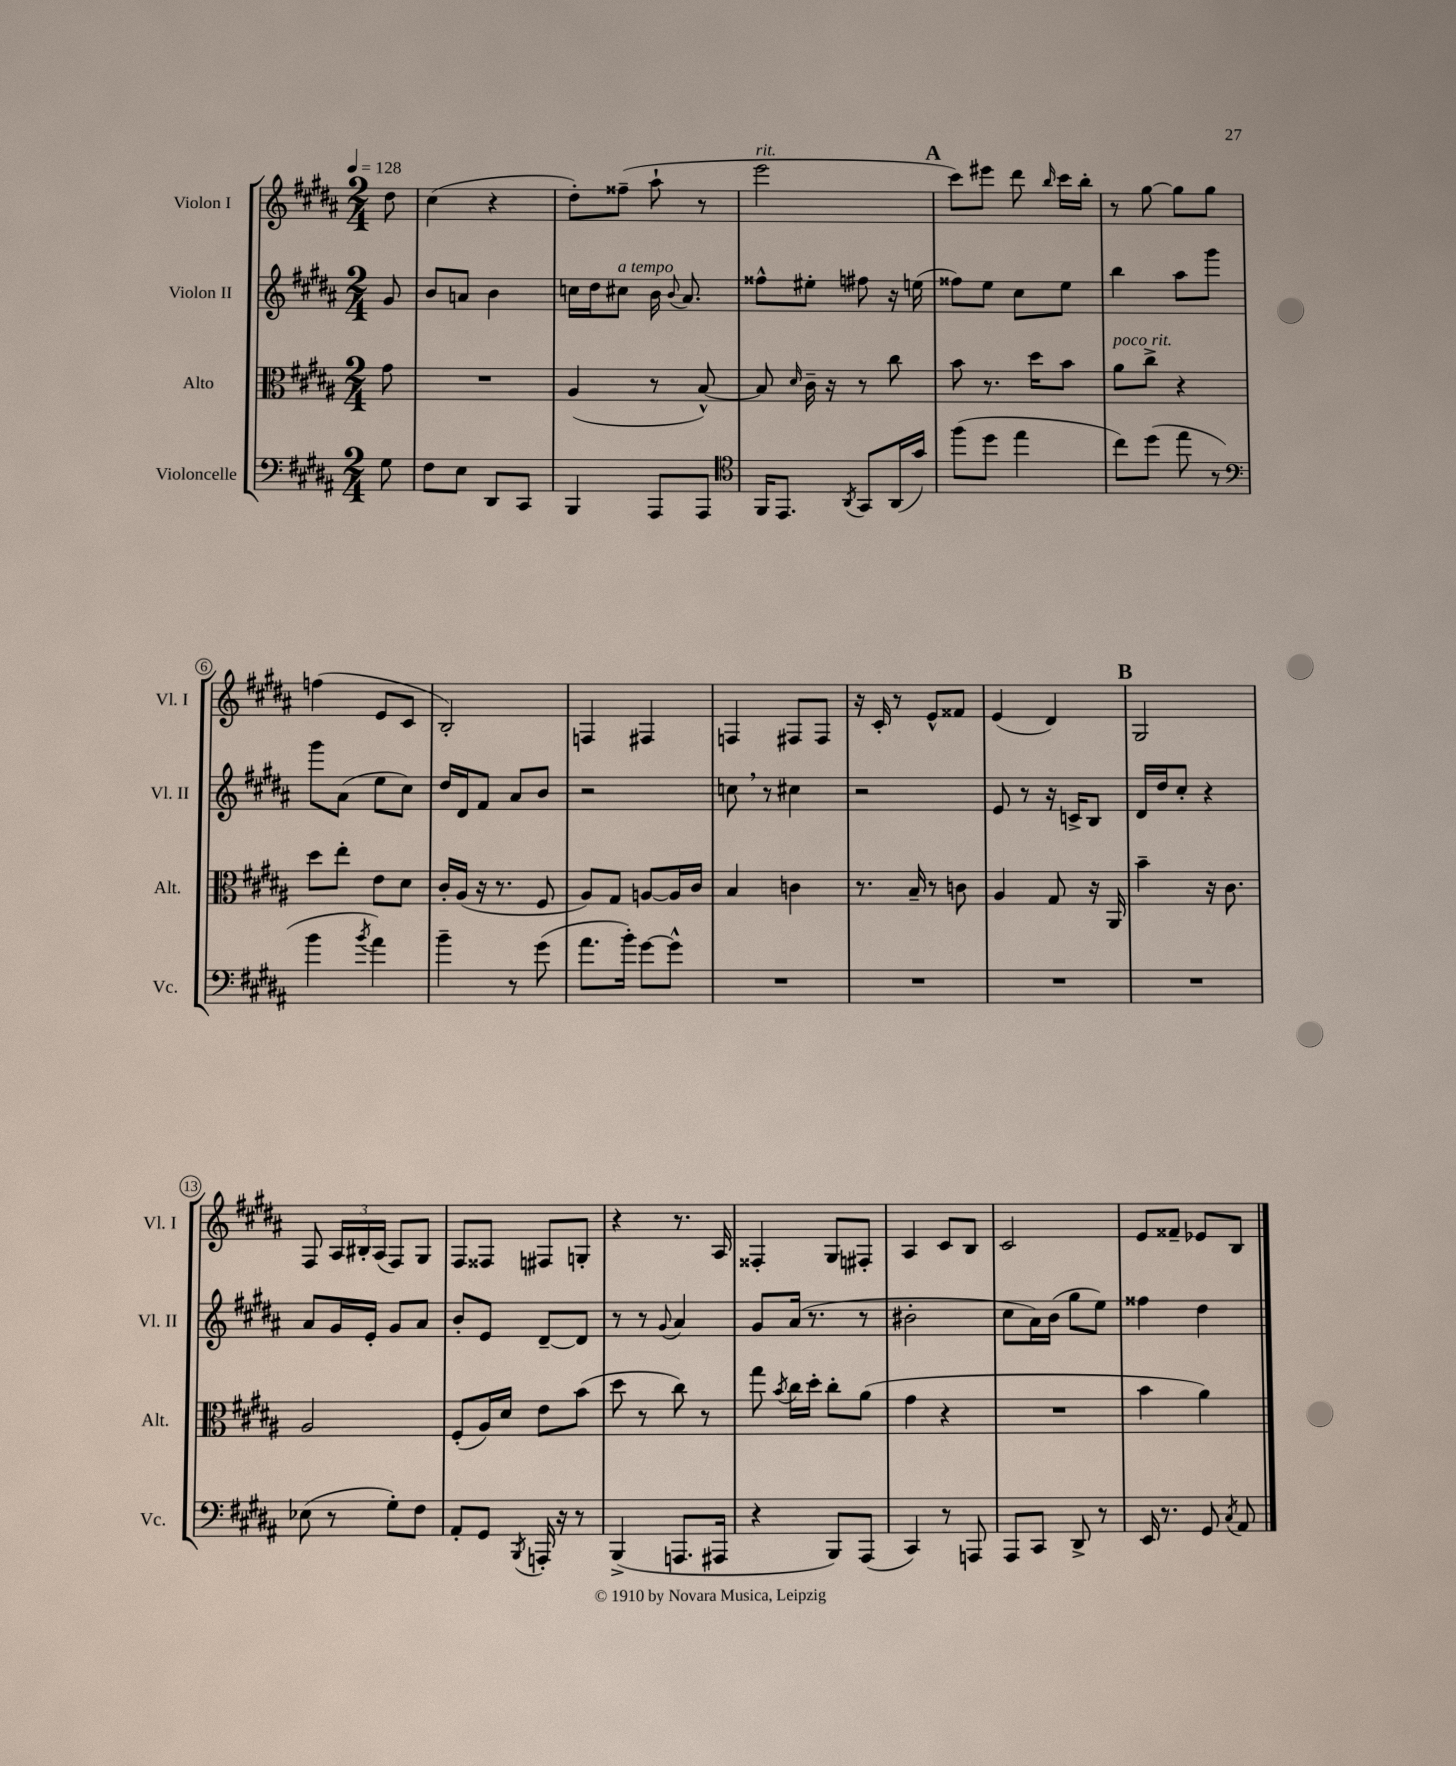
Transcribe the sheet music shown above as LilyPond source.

<<
\new StaffGroup <<
\new Staff = "s0" \with { instrumentName = "Violon I" shortInstrumentName = "Vl. I" } {
    \clef treble \key b \major \numericTimeSignature \time 2/4 \partial 8 \tempo 4 = 128
    \autoBeamOff dis''8 |
    cis''4( r4 |
    dis''8[-.) fisis''8]--( ais''8-! r8 |
    e'''2^\markup { \italic "rit." } |
    \mark \markup { \bold "A" } cis'''8[) eis'''8] dis'''8 \grace { b''16 } cis'''16[ b''16]-. |
    r8 gis''8~ gis''8[ gis''8] |
    f''4( e'8[ cis'8] |
    b2-.) |
    f4 fis4 |
    f4 fis8[ fis8] |
    r16 cis'16-. r8 e'8[-^ fisis'8] |
    e'4( dis'4) |
    \mark \markup { \bold "B" } gis2 |
    fis8 \tuplet 3/2 { ais16[ bis16-. ais16]( } fis8[) gis8] |
    fis8[ fisis8] fis8[ g8]-. |
    r4 r8. ais16 |
    fisis4-. gis8[ fis8]-. |
    ais4 cis'8[ b8] |
    cis'2 |
    e'8[ fisis'8]-- ees'8[ b8] \bar "|." |
}
\new Staff = "s1" \with { instrumentName = "Violon II" shortInstrumentName = "Vl. II" } {
    \clef treble \key b \major \numericTimeSignature \time 2/4 \partial 8
    \autoBeamOff gis'8 |
    b'8[ a'8] b'4 |
    c''16[ dis''16 cis''8]^\markup { \italic "a tempo" } b'16 \appoggiatura { b'8 } ais'8. |
    fisis''8[-^ eis''8]-. fis''8 r16 e''16( |
    \mark \markup { \bold "A" } fisis''8[) e''8] cis''8[ e''8] |
    b''4 ais''8[ gis'''8] |
    gis'''8[ ais'8]( e''8[ cis''8]) |
    dis''16[ dis'16 fis'8] ais'8[ b'8] |
    r2 |
    c''8 \breathe r8 cis''4 |
    r2 |
    e'8 r8 r16 c'16[-> b8] |
    \mark \markup { \bold "B" } dis'16[ dis''16 cis''8]-. r4 |
    ais'8[ gis'16 e'16]-. gis'8[ ais'8] |
    b'8[-. e'8] dis'8[~-- dis'8] |
    r8 r8 \appoggiatura { gis'8 } ais'4 |
    gis'8[ ais'16]( r8. r8 |
    bis'2-. |
    cis''8[ ais'16) b'16]( gis''8[ e''8]) |
    fisis''4 dis''4 \bar "|." |
}
\new Staff = "s2" \with { instrumentName = "Alto" shortInstrumentName = "Alt." } {
    \clef alto \key b \major \numericTimeSignature \time 2/4 \partial 8
    \autoBeamOff gis'8 |
    R2 |
    ais4( r8 b8~-^) |
    b8 \grace { dis'16 } cis'16-- r16 r8 cis''8 |
    \mark \markup { \bold "A" } b'8 r8. dis''16[ b'8] |
    ais'8[^\markup { \italic "poco rit." } cis''8]-> r4 |
    dis''8[ e''8]-. e'8[ dis'8] |
    cis'16[-. ais16]( r16 r8. fis8 |
    ais8[) gis8] a8[~ a16 cis'16] |
    b4 c'4 |
    r8. b16-- r8 c'8 |
    ais4 gis8 r16 ais,16 |
    \mark \markup { \bold "B" } b'4-- r16 cis'8. |
    ais2 |
    fis8[-.( ais16) dis'16] e'8[ b'8]( |
    dis''8 r8 cis''8) r8 |
    gis''8 \acciaccatura { b'8 } cis''16[ dis''16]-. cis''8[-. ais'8]( |
    gis'4 r4 |
    R2 |
    b'4 ais'4) \bar "|." |
}
\new Staff = "s3" \with { instrumentName = "Violoncelle" shortInstrumentName = "Vc." } {
    \clef bass \key b \major \numericTimeSignature \time 2/4 \partial 8
    \autoBeamOff gis8 |
    fis8[ e8] dis,8[ cis,8] |
    b,,4 ais,,8[ ais,,8] |
    \clef tenor fis,16[ e,8.] \acciaccatura { ais,8 } gis,8[ ais,16( gis'16]) |
    \mark \markup { \bold "A" } fis''8[( dis''8] e''4 |
    cis''8[) dis''8]( e''8 r8 |
    \clef bass b'4 \acciaccatura { b'8 } ais'4) |
    b'4-- r8 gis'8( |
    ais'8.[ b'16]-.) gis'8[~ gis'8]-^ |
    R2 |
    R2 |
    R2 |
    \mark \markup { \bold "B" } R2 |
    ees8( r8 gis8[-.) fis8] |
    ais,8[-. gis,8] \acciaccatura { b,,8 } a,,16-. r16 r8 |
    b,,4->( a,,8.[ ais,,16] |
    r4 b,,8[) ais,,8]( |
    cis,4) r8 a,,8 |
    ais,,8[ cis,8] dis,8-> r8 |
    e,16 r8. gis,8 \acciaccatura { cis8 } ais,8 \bar "|." |
}
>>
>>
\layout { \context { \Score \override BarNumber.stencil = #(make-stencil-circler 0.1 0.3 ly:text-interface::print) } }
